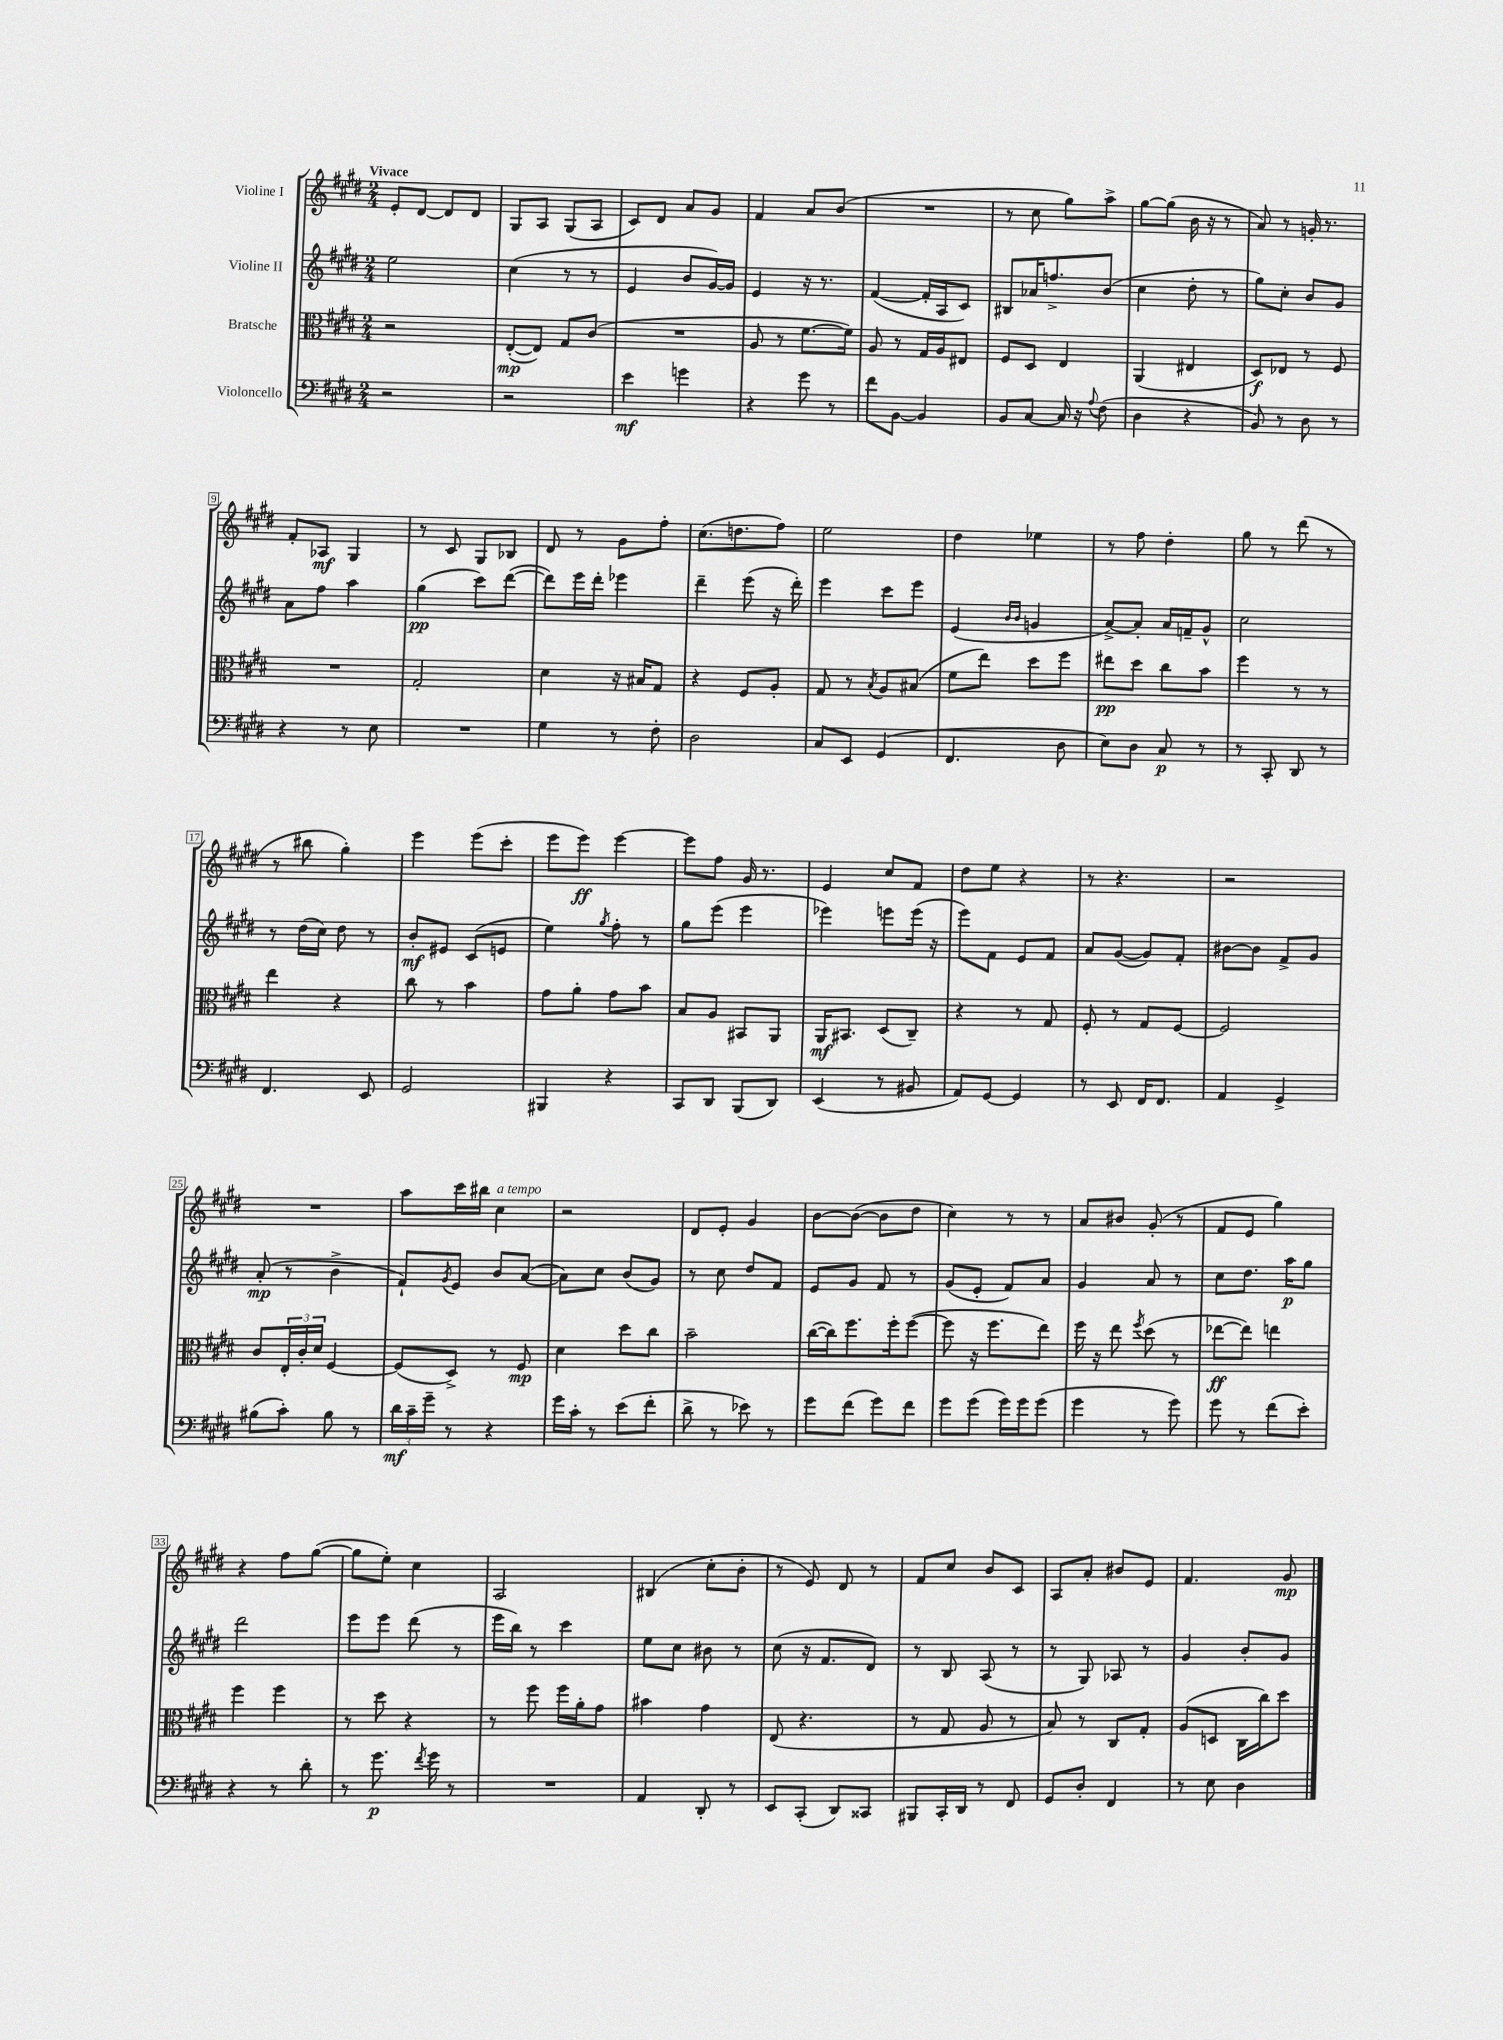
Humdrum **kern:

**kern	**kern	**kern	**kern
*staff4	*staff3	*staff2	*staff1
*clefF4	*clefC3	*clefG2	*clefG2
*k[f#c#g#d#]	*k[f#c#g#d#]	*k[f#c#g#d#]	*k[f#c#g#d#]
*M2/4	*M2/4	*M2/4	*M2/4
2r	2r	2ee	8e'
.	.	.	[8d#
.	.	.	8d#]
.	.	.	8d#
=	=	=	=
2r	([8E'	(4cc#	8G#
.	8E])	.	8A
.	8G#	8r	(8G#
.	(8c#	8r	8A
=	=	=	=
4e	2r	4e	8c#)
.	.	.	8d#
4g	.	8b	8a
.	.	[16g#)	8g#
.	.	16g#]	.
=	=	=	=
4r	8A	4e	4f#
.	8r	.	.
8g#	[8.f#	16r	8a
.	.	8.r	.
8r	.	.	(8b
.	16f#])	.	.
=	=	=	=
8f#	8A	([4f#	2r
[8BB	8r	.	.
4BB]	16G#	16f#']	.
.	16A	16A	.
.	8E#	8c#)	.
=	=	=	=
8BB	8F#	8B#	8r
[8C#	8D#	16a-	8cc#
.	.	8.ff^	.
16C#]	4E	.	8gg#)
16r	.	.	.
8qqA	.	.	.
(8F#	.	(8b	8aa^
=	=	=	=
4D#	(4AA	4cc#	[8gg#
.	.	.	(8gg#]
4r	4E#	8dd#'	16b
.	.	.	16r
.	.	8r	8r
=	=	=	=
8BB)	8D#)	8gg#)	8a)
8r	8E-	8cc#'	8r
8D#	8r	8b	16g'
.	.	.	8.r
8r	8F#	8g#	.
=	=	=	=
4r	2r	8a	8f#'
.	.	8ff#	8A-
8r	.	4aa	4G#
8E	.	.	.
=	=	=	=
2r	2G#'	(4gg#	8r
.	.	.	8c#
.	.	8ccc#)	8G#
.	.	([8ddd#	8B-
=	=	=	=
4G#	4d#	8ddd#])	8d#
.	.	16eee	8r
.	.	16ddd#'	.
8r	16r	4eee-	8g#
.	16B#	.	.
8F#'	8G#	.	8ff#'
=	=	=	=
2D#	4r	4ddd#~	(8.cc#
.	.	.	8.dd
.	8F#	(8eee	.
.	8A'	16r	8ff#)
.	.	16ddd#')	.
=	=	=	=
8C#	8G#	4eee	2ee
8EE	8r	.	.
.	8qB	.	.
(4GG#	8A	8ccc#	.
.	(8B#	8eee	.
=	=	=	=
4.FF#	8f#	(4e	4dd#
.	8ee)	.	.
.	.	16qqb	.
.	.	16qqb	.
.	8dd#	4g	4ee-
8D#	8ff#	.	.
=	=	=	=
8E)	8ee#	[8a^)	8r
8D#	8dd#	8a']	8ff#
8C#	8cc#	16a	4dd#'
.	.	16f~	.
8r	8b	8g#^^	.
=	=	=	=
8r	4ff#	2cc#	8gg#
8CC#'	.	.	8r
8DD#	8r	.	(8ddd#
8r	8r	.	8r
=	=	=	=
4.FF#	4ee	8r	8r
.	.	(16dd#	8bb#
.	.	16cc#)	.
.	4r	8dd#	4gg#')
8EE	.	8r	.
=	=	=	=
2GG#	8cc#	8b'	4eee
.	8r	8e#	.
.	4b	(8c#	(8eee
.	.	8e	8ccc#'
=	=	=	=
4BBB#	8g#	4ee)	8eee
.	8a'	.	8eee)
.	.	8qgg#	.
4r	8g#	8ff#'	[4eee
.	8b	8r	.
=	=	=	=
8CC#	8B	8gg#	8eee]
8DD#	8A	(8eee	8ff#
(8BBB	8BB#	4eee	16g#
.	.	.	8.r
8DD#)	8AA	.	.
=	=	=	=
(4EE	16AA	4eee-)	4e
.	8.BB#	.	.
8r	(8D#	8eee	8cc#
8BB#	8C#~)	(16eee	8f#
.	.	16r	.
=	=	=	=
8AA)	4r	8eee)	8dd#
[8GG#	.	8f#	8ee
4GG#]	8r	8e	4r
.	8G#	8f#	.
=	=	=	=
8r	8F#'	8a	8r
8EE	8r	([8g#	4.r
16FF#	8G#	8g#])	.
8.FF#	.	.	.
.	[8F#	8f#'	.
=	=	=	=
4AA	2F#]	[8b#	2r
.	.	8b#]	.
4GG#^	.	8f#^	.
.	.	8g#	.
=	=	=	=
(8B#	8c#	(8a'	2r
8c#')	24E'	8r	.
.	24c#'	.	.
.	24d#	.	.
8B#	[4F#	4b^	.
8r	.	.	.
=	=	=	=
24d#	(8F#]	8f#`)	8aa
24c#~	.	.	.
24g#~	.	.	.
.	.	8qg#	.
8r	8D#^)	8e	16ccc#
.	.	.	16bb#
4r	8r	8b	4cc#
.	8F#	([8a	.
=	=	=	=
16g#	4d#	8a])	2r
16c#'	.	.	.
8r	.	8cc#	.
(8e	8dd#	(8b	.
8f#'	8cc#	8g#)	.
=	=	=	=
8d#^	2b~	8r	8d#
8r	.	8cc#	8e'
8e-)	.	8dd#	4g#
8r	.	8f#	.
=	=	=	=
8g#	([16cc#	8e	[8b
.	16cc#])	.	.
(8f#	8.ff#	8g#	(8b_
8g#)	.	8f#	8b]
.	16ff#'	.	.
8f#	([8ff#	8r	8dd#
=	=	=	=
8g#	8ff#]	(8g#	4cc#)
(8g#	16r	8e'	.
.	8.ff#	.	.
16g#)	.	8f#)	8r
16g#	.	.	.
(8g#	8ee)	8a	8r
=	=	=	=
4g#	16ff#	4g#	8a
.	16r	.	.
.	8ee	.	8b#
.	8qff#	.	.
8r	(8dd#	8a	(8g#'
8g#)	8r	8r	8r
=	=	=	=
8g#	[8ee-	8cc#	8f#
8r	8ee-])	8.dd#	8e
(8f#	4ee	.	4gg#)
.	.	16aa	.
8e')	.	8gg#	.
=	=	=	=
4r	4ff#	2ddd#	4r
8r	4ff#	.	8ff#
8d#'	.	.	([8gg#
=	=	=	=
8r	8r	8eee	8gg#]
8.g#	8dd#	8eee	8ee')
.	4r	(8ddd#	4cc#
8qf#	.	.	.
16g#	.	.	.
8r	.	8r	.
=	=	=	=
2r	8r	16eee	2A
.	.	16bb)	.
.	8ff#	8r	.
.	16ff#	4ccc#	.
.	16a'	.	.
.	8g#	.	.
=	=	=	=
4AA	4b#	8ee	(4B#
.	.	8cc#	.
8DD#'	4g#	8b#	8cc#'
8r	.	8r	8b'
=	=	=	=
8EE	(8E	(8cc#	8r
(8CC#'	4.r	16r	8e)
.	.	8.f#	.
8DD#)	.	.	8d#
8CC##	.	8d#)	8r
=	=	=	=
8BBB#	8r	8r	8f#
16CC#'	8G#	8B	8cc#
16DD#	.	.	.
8r	8A	(8A	8b
8FF#	8r	8r	8c#
=	=	=	=
8GG#	8B)	8r	8A
8D#'	8r	8G#)	8a'
4FF#	8C#	8A-	8b#
.	8G#'	8r	8e
=	=	=	=
8r	(8A	4g#	4.f#
8E	8D	.	.
4D#	16C#	8b'	.
.	16cc#)	.	.
.	8dd#	8g#	8g#
==	==	==	==
*-	*-	*-	*-
